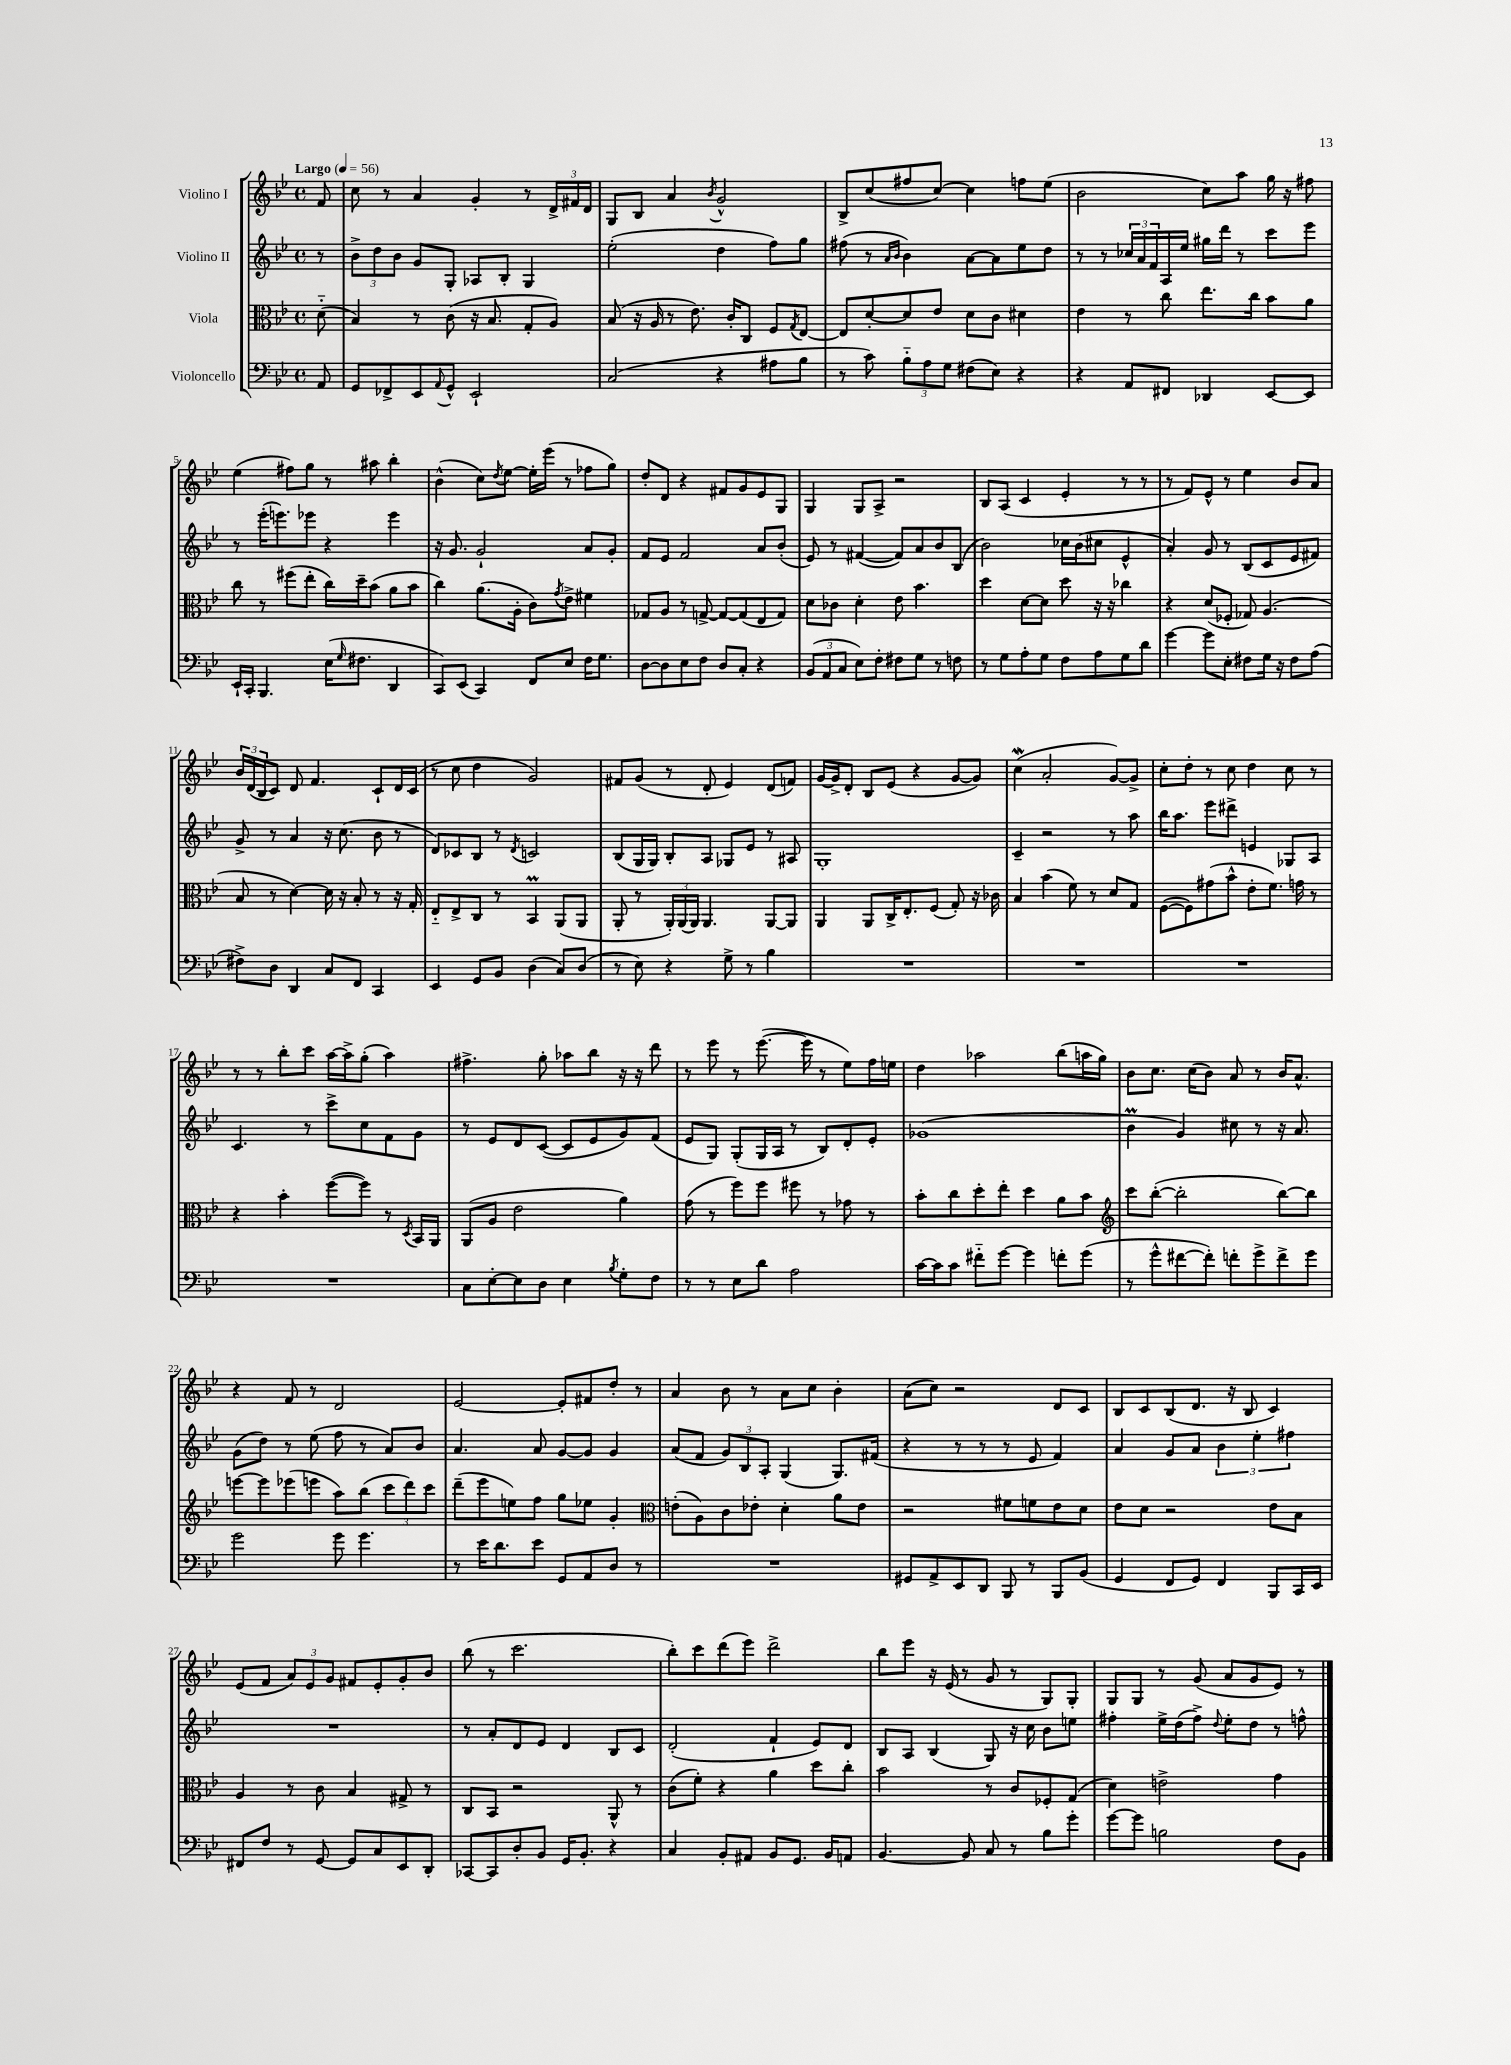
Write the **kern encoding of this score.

**kern	**kern	**kern	**kern
*staff4	*staff3	*staff2	*staff1
*clefF4	*clefC3	*clefG2	*clefG2
*k[b-e-]	*k[b-e-]	*k[b-e-]	*k[b-e-]
*M4/4	*M4/4	*M4/4	*M4/4
*met(c)	*met(c)	*met(c)	*met(c)
*MM56	*MM56	*MM56	*MM56
8AA	(8d'~	8r	8f
=	=	=	=
8GG	4B-)	12b-^	8cc
.	.	12dd	.
8FF-^	.	.	8r
.	.	12b-	.
8EE-	8r	8g	4a
8qqAA	.	.	.
8GG^^	(8c	8G'	.
2EE-`	16r	8A-	4g'
.	8.B-	.	.
.	.	8B-'	.
.	8G'	4G	8r
.	8A)	.	24d^
.	.	.	24f#
.	.	.	24d
=	=	=	=
(2C	(8B-	(2ee-'	8G
.	16r	.	8B-
.	16A	.	.
.	8r	.	4a
.	8.e-)	.	.
.	.	.	8qb-
4r	.	4dd	2g^^
.	16c'	.	.
.	8C	.	.
8A#	8F	8ff)	.
.	8qG	.	.
8B-	[8E-	8gg	.
=	=	=	=
8r	8E-]	(8ff#	8B-^
8c)	[8d'	8r	(8cc
.	.	16qqa	.
.	.	16qqb-	.
12B-'~	8d]	4b-)	8ff#
12A	.	.	.
.	8e-	.	[8cc)
12G	.	.	.
(8F#	8d	[8a	4cc]
8E-)	8c	8a]	.
4r	4d#	8ee-	8ff
.	.	8dd	(8ee-
=	=	=	=
4r	4e-	8r	2b-
.	.	8r	.
8AA	8r	24cc-	.
.	.	24a	.
.	.	24f	.
8FF#	8cc	16A	.
.	.	16ee-	.
4DD-	8.ee-	16gg#	8cc)
.	.	16ddd	.
.	.	8r	8aa
.	16cc	.	.
[8EE-	8b-	8ccc	16gg
.	.	.	16r
8EE-]	8a	8eee-	8ff#
=	=	=	=
16EE-`	8cc	8r	(4ee-
16CC'	.	.	.
4.BBB-	8r	(16eee-'	.
.	.	8.eee)	.
.	(8ff#	.	8ff#)
.	8ee-'	8eee-	8gg
(16E-	16cc)	4r	8r
16qqG	.	.	.
8.F#	16dd~	.	.
.	(8b-	.	8aa#
4DD	8a	4eee-	4bb-'
.	8b-	.	.
=	=	=	=
8CC)	4cc)	16r	(4b-^^
.	.	8.g	.
(8EE-	.	.	.
4CC)	(8.a	2g`	8cc)
.	.	.	8qdd
.	.	.	[8ee-
.	16A'	.	.
8FF	8c)	.	16ee-']
.	.	.	(16eee-
.	8qg	.	.
8E-	8e-^	.	8r
16F	4f#	8a	8ff-
8.G	.	.	.
.	.	8g'	8gg)
=	=	=	=
[8D	8G-	8f	8dd'
8D]	8A	8e-	8d
8E-	8r	2f	4r
8F	[8G^	.	.
8D	8G_	.	8f#
8C'	(8G]	.	8g
4r	8E-	8a	8e-
.	8G)	(8b-'	8G
=	=	=	=
(12BB-	8d	8e-)	4G
12AA	.	.	.
.	8c-	8r	.
12C	.	.	.
8E-)	4d'	([4f#	8G
8F'	.	.	8A^
8F#	8e-	8f#])	2r
8G	4.b-	8a	.
8r	.	8b-	.
8F	.	(8B-	.
=	=	=	=
8r	4dd	2b-)	8B-
8G	.	.	(8A
8A'	[8d	.	4c
8G	8d]	.	.
8F	8dd	16cc-	4e-'
.	.	(16b-	.
8A	16r	8cc#	.
.	16r	.	.
8G	4cc-	4e-^^	8r
8d	.	.	8r
=	=	=	=
[4g	4r	4a')	8r
.	.	.	8f)
8g]	(8d	8g	8e-^^
8E-'	8F-'	8r	8r
8F#	8G-)	(8B-	4ee-
16G	(4.A	8c	.
16r	.	.	.
8F#	.	8e-	8b-
(8A	.	8f#)	8a
=	=	=	=
8F#^)	8B-	8g^	24b-
.	.	.	(24d
.	.	.	24B-
8D	8r	8r	8c)
4DD	[4d)	4a	8d
.	.	.	4.f
8C	16d]	16r	.
.	16r	(8.cc	.
8FF	8B-'	.	.
4CC	8r	8b-	8c`
.	16r	8r	16d
.	16G'	.	(16c
=	=	=	=
4EE-	8E-'~	8d)	8r
.	8E-^	8c-	8cc
8GG	8C	8B-	4dd
8BB-	8r	8r	.
.	.	8qd	.
(4D	4BB-	2c	2g)
8C)	(8AA	.	.
(8D	8AA	.	.
=	=	=	=
8r	8AA'	(8B-	8f#
8E-)	8r	16G	(8g
.	.	16G)	.
4r	24AA')	8B-'	8r
.	(24AA	.	.
.	24AA)	.	.
.	4.AA	8A	8d'
8G^	.	8G-	4e-)
8r	.	8e-	.
4B-	[8AA	8r	(8d
.	8AA]	8A#	8f)
=	=	=	=
1r	4AA	1G'	[16g
.	.	.	16g^]
.	.	.	8d'
.	8AA	.	8B-
.	16C^	.	(8e-
.	8.E-'	.	.
.	.	.	4r
.	(8F	.	.
.	8G')	.	[8g
.	16r	.	8g])
.	16c-	.	.
=	=	=	=
1r	4B-	4c~	(4cc
.	(4b-	2r	2a'
.	8f)	.	.
.	8r	.	.
.	8d	8r	[8g)
.	8G	8aa	8g^]
=	=	=	=
1r	([8F	16bb-	8cc'
.	.	8.aa	.
.	8F])	.	8dd'
.	(8g#	8eee-	8r
.	8b-^^	8ddd#^	8cc
.	8e-'	4e	4dd
.	8.f)	.	.
.	.	8G-	8cc
.	16g	.	.
.	8r	8A	8r
=	=	=	=
1r	4r	4.c	8r
.	.	.	8r
.	4b-'	.	8bb-'
.	.	8r	8ccc
.	([8ff	8ccc^	[16aa
.	.	.	16aa^]
.	8ff])	8cc	(8gg'
.	8r	8f	4aa)
.	8qD	.	.
.	16BB-	8g	.
.	16AA	.	.
=	=	=	=
8C	(8AA	8r	4.ff#^
[8E-'	8A	8e-	.
8E-]	2e-	8d	.
8D	.	([8c	8gg'
4E-	.	8c]	8aa-
.	.	8e-	8bb-
8qB-	.	.	.
8G'	4a)	8g)	16r
.	.	.	16r
8F	.	(8f	8ddd
=	=	=	=
8r	(8g	8e-	8r
8r	8r	8G)	8eee-
8E-	8ff)	(8G'	8r
8d	8ff	16G	([8.eee-
.	.	16A	.
2A	8ff#	8r	.
.	.	.	16eee-]
.	8r	8B-)	8r
.	8g-	8d'	8ee-)
.	8r	8e-'	16ff
.	.	.	16ee
=	=	=	=
[16c	8b-'	(1g-	4dd
16c]	.	.	.
8c	8cc	.	.
8f#'~	8dd'	.	2aa-
[8g	8ee-'	.	.
4g]	4dd	.	.
8f'	8a	.	(8bb-
(8g	8b-	.	16aa
.	.	.	16gg)
=	=	=	=
*	*clefG2	*	*
8r	8ccc	4b-	8b-
8g^^	([8bb-'	.	8.cc
[8f#	2bb-']	4g)	.
.	.	.	(16cc
8f#'])	.	.	8b-)
8f'	.	8cc#	8a
8g^	.	8r	8r
8f^	[8bb-)	16r	16b-
.	.	8.a	8.a^^
8g	8bb-]	.	.
=	=	=	=
2g	[8eee	(8g	4r
.	8eee]	8dd)	.
.	(8eee-	8r	8f
.	8eee	(8ee-	8r
8g	8aa)	8ff	2d
4.g	(8bb-	8r	.
.	12ccc	8a)	.
.	12ddd)	.	.
.	.	8b-	.
.	12ccc	.	.
=	=	=	=
8r	(8ddd~	4.a	[2e-
16e-	8eee-	.	.
8.d	.	.	.
.	8ee)	.	.
8e-	8ff	8a	.
8GG	8gg	[8g	8e-']
8AA	8ee-	8g]	8f#
8D	4g'	4g	8dd'
8r	.	.	8r
=	=	=	=
*	*clefC3	*	*
1r	(8e'	(8a	4a
.	8A)	8f	.
.	8c	12g)	8b-
.	.	12B-	.
.	8e-'	.	8r
.	.	12A'	.
.	4d'	(4G	8a
.	.	.	8cc
.	8a	8.G)	4b-'
.	8e-	.	.
.	.	(16f#	.
=	=	=	=
8GG#	2r	4r	(8a
8AA^	.	.	8cc)
8EE-	.	8r	2r
8DD	.	8r	.
8BBB-	8f#	8r	.
8r	8f	8e-	.
8BBB-	8e-	4f)	8d
(8BB-	8d	.	8c
=	=	=	=
4GG	8e-	4a	8B-
.	8d	.	8c
8FF	2r	8g	(8B-
8GG)	.	8a	8.d
4FF	.	6b-	.
.	.	.	16r
.	.	.	8B-
.	.	6ee-'	.
8BBB-	8e-	.	4c)
.	.	6ff#	.
16CC	8B-	.	.
16EE-	.	.	.
=	=	=	=
8FF#	4A	1r	(8e-
8F	.	.	8f
8r	8r	.	12a)
.	.	.	12e-
[8GG	8c	.	.
.	.	.	12g
8GG]	4B-	.	8f#
8C	.	.	8e-'
8EE-	8G#^	.	8g'
8DD'	8r	.	8b-
=	=	=	=
[8CC-	8C	8r	(8bb-
8CC-]	8BB-	8a'	8r
8D'	2r	8d	2.ccc
8BB-	.	8e-	.
16GG	.	4d	.
8.BB-'	.	.	.
4r	8AA^^	8B-	.
.	8r	8c	.
=	=	=	=
4C	(8c	(2d'	8bb-')
.	8f')	.	8ccc
8BB-'	4r	.	(8ddd
8AA#	.	.	8eee-)
8BB-	4a	4f`	2ddd^
8.GG	.	.	.
.	8dd	8e-)	.
16BB-	.	.	.
8AA	8cc'	8d	.
=	=	=	=
[4.BB-	2b-	8B-	8bb-
.	.	8A	8eee-
.	.	(4B-	16r
.	.	.	(16e-
8BB-]	.	.	8r
8C	8r	8G)	8g
8r	8c	16r	8r
.	.	16cc	.
8B-	8F-'	8b-	8G)
8g'	(8G	8ee	8G'
=	=	=	=
[8g	4d)	4ff#'	8G
8g]	.	.	8G
2B	2e^	16ee-^	8r
.	.	(16dd	.
.	.	8ff#^)	(8g
.	.	8qqdd	.
.	.	8ee-'	8a
.	.	8dd	8g
8F	4g	8r	8e-)
8BB-	.	8ff^^	8r
==	==	==	==
*-	*-	*-	*-
